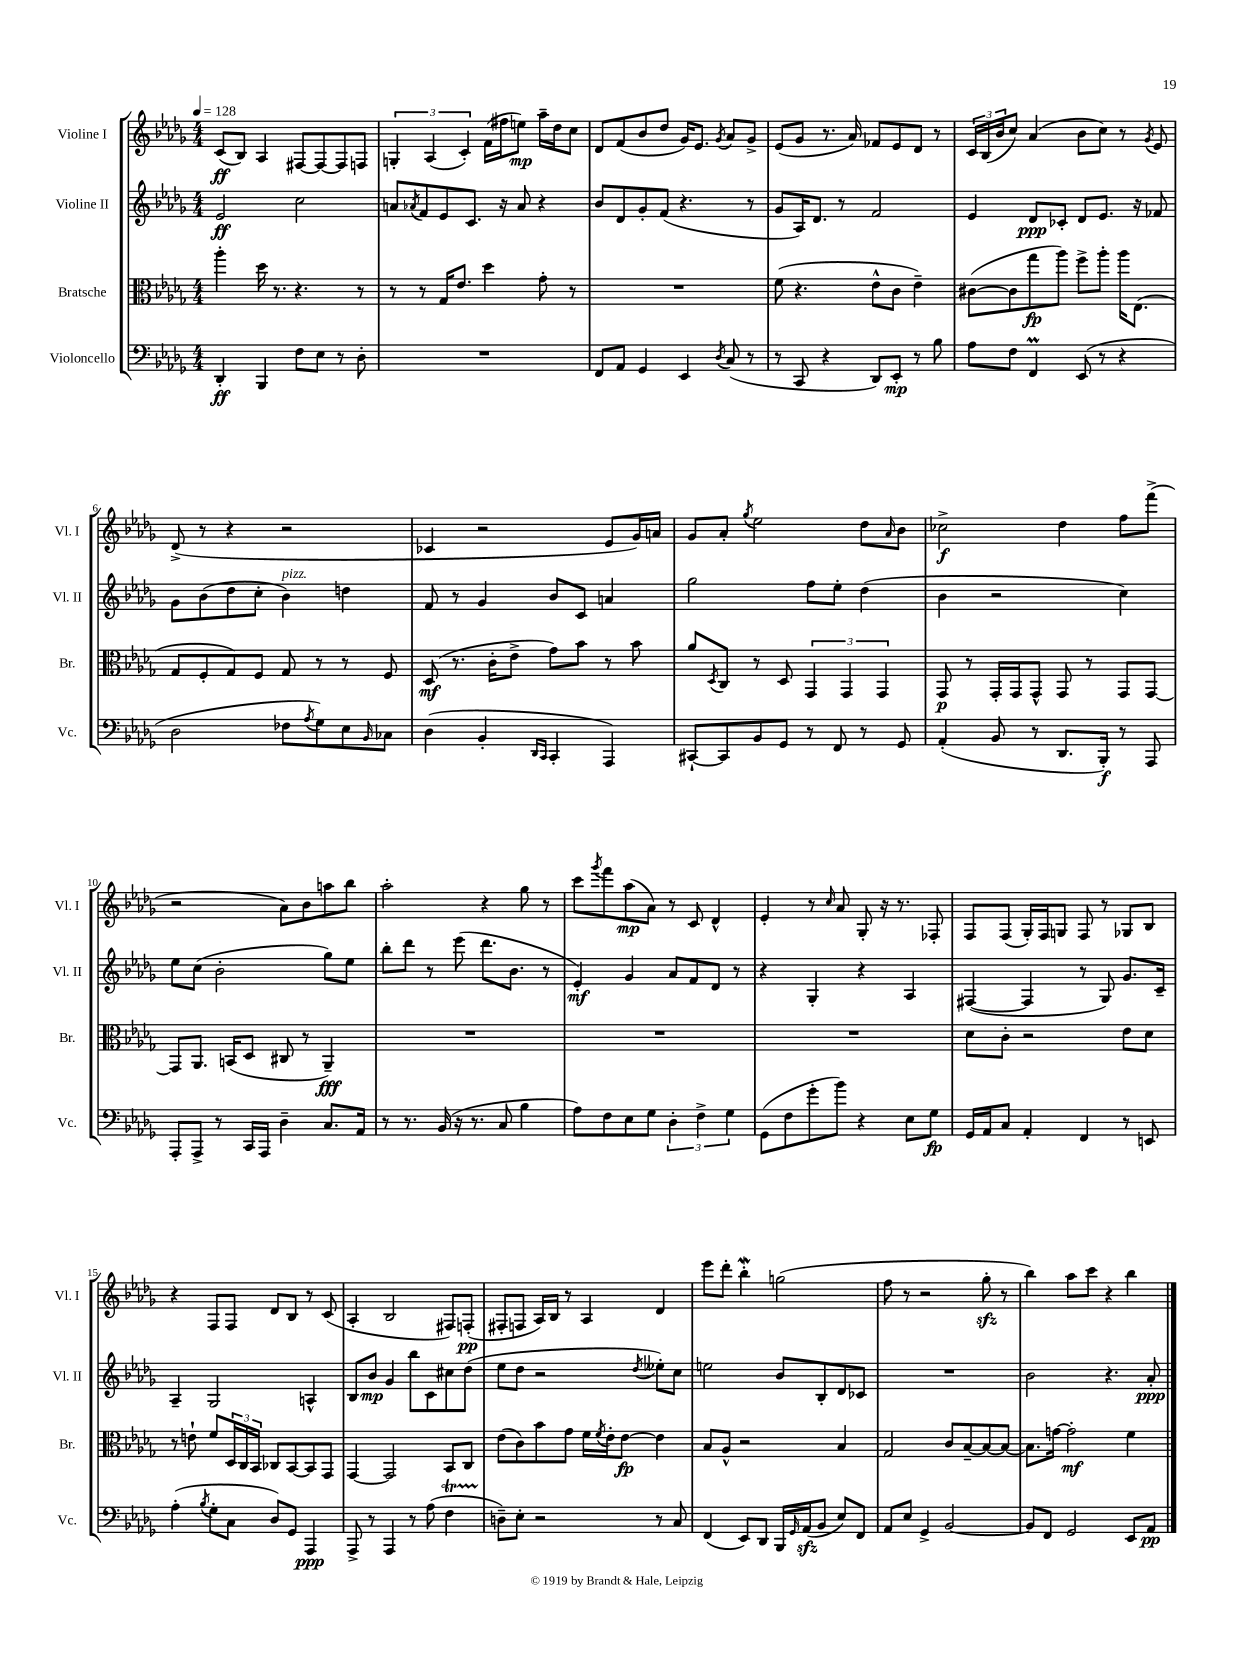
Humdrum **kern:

**kern	**kern	**kern	**kern
*staff4	*staff3	*staff2	*staff1
*clefF4	*clefC3	*clefG2	*clefG2
*k[b-e-a-d-g-]	*k[b-e-a-d-g-]	*k[b-e-a-d-g-]	*k[b-e-a-d-g-]
*M4/4	*M4/4	*M4/4	*M4/4
*MM128	*MM128	*MM128	*MM128
4DD-'	4aa-'	2e-	(8c
.	.	.	8B-)
4BBB-	16dd-	.	4A-
.	8.r	.	.
8F	4.r	2cc	[8F#
8E-	.	.	8F#_
8r	.	.	8F#]
8D-'	8r	.	8F
=	=	=	=
1r	8r	8a	6G'
.	.	8qa-	.
.	8r	8f	.
.	.	.	(6A-
.	16G-	8e-	.
.	8.e-	.	.
.	.	.	6c')
.	.	8.c	.
.	4dd-	.	(16f
.	.	16r	16ff#
.	.	8a-	8ee)
.	8g-'	4r	16aa-~
.	.	.	16dd-
.	8r	.	8cc
=	=	=	=
8FF	1r	8b-	8d-
8AA-	.	8d-	(8f
4GG-	.	8g-'	8b-
.	.	(8f	8dd-
4EE-	.	4.r	16g-)
.	.	.	8.e-
8qD-	.	.	8qg-
(8C	.	.	8a-
8r	.	8r	8g-^
=	=	=	=
8r	(8f	8g-	(8e-
8CC	4.r	16A-)	8g-
.	.	8.d-	.
4r	.	.	8.r
.	.	8r	.
.	.	.	16a-)
8DD-)	8e-^^	2f	8f-
8EE-'	8c	.	8e-
8r	4e-~)	.	8d-
8B-	.	.	8r
=	=	=	=
8A-	([8c#	4e-	24c
.	.	.	(24B-
.	.	.	24b-
8F	8c#]	.	8cc)
4FF	8gg-	8d-	(4a-
.	8aa-)	8c-'	.
(8EE-	8ff^	8d-	8b-
8r	8aa-'	8.e-	8cc)
4r	16aa-	.	8r
.	(8.E-	16r	.
.	.	.	8qg-
.	.	8f-	8e-
=	=	=	=
2D-	8G-	8g-	(8d-^
.	8F'	(8b-	8r
.	8G-)	8dd-	4r
.	8F	8cc'	.
8F-	8G-	4b-)	2r
8qA-	.	.	.
8G-)	8r	.	.
8E-	8r	4dd	.
16qqBB-	.	.	.
8C-	8F	.	.
=	=	=	=
(4D-	(8D-	8f	4c-
.	8.r	8r	.
4BB-'	.	4g-	2r
.	16c'	.	.
.	8e-^	.	.
16qqDD-	.	.	.
16qqCC	.	.	.
4CC'	8g-)	8b-	.
.	8b-	8c	.
4AAA-)	8r	4a	8e-
.	8b-	.	16g-)
.	.	.	16a
=	=	=	=
[8CC#`	8a-	2gg-	8g-
.	8qD-	.	.
8CC#]	8C	.	8a-'
.	.	.	8qgg-
8BB-	8r	.	2ee-
8GG-	8D-	.	.
8r	6GG-	8ff	.
8FF	.	8ee-'	.
.	6GG-	.	.
8r	.	(4dd-	8dd-
.	6GG-	.	.
.	.	.	16qqa-
8GG-	.	.	8b-
=	=	=	=
(4AA-'	8GG-	4b-	2cc-^
.	8r	.	.
8BB-	16GG-'	2r	.
.	16GG-	.	.
8r	8GG-^^	.	.
8.DD-	8GG-	.	4dd-
.	8r	.	.
16BBB-')	.	.	.
8r	8GG-	4cc)	8ff
8AAA-	[8GG-	.	(8fff^
=	=	=	=
8AAA-'	8GG-]	8ee-	2r
8AAA-^	8.AA-	(8cc	.
8r	.	2b-'	.
.	(16BB	.	.
16CC	8D-	.	.
16AAA-	.	.	.
4D-~	8C#	.	8a-)
.	8r	.	8b-
8.C	4AA-~)	8gg-)	8aa
.	.	8ee-	8bb-
16AA-	.	.	.
=	=	=	=
8r	1r	8bb-'	2aa-'
8.r	.	8ddd-	.
.	.	8r	.
(16BB-	.	.	.
16r	.	(8eee-	.
8.r	.	.	.
.	.	8.ddd-	4r
8C	.	.	.
.	.	8.b-	.
4B-	.	.	8gg-
.	.	8r	8r
=	=	=	=
8A-)	1r	4e-')	8ccc
.	.	.	8qggg-
8F	.	.	8fff
8E-	.	4g-	(8aa-
8G-	.	.	8a-)
6D-'	.	8a-	8r
.	.	8f	8c
6F^	.	.	.
.	.	8d-	4d-^^
6G-	.	.	.
.	.	8r	.
=	=	=	=
(8GG-	1r	4r	4e-'
8F	.	.	.
8g-'	.	4G-'	8r
.	.	.	16qqcc
8b-)	.	.	8a-
4r	.	4r	8G-'
.	.	.	16r
.	.	.	8.r
8E-	.	4A-	.
8G-	.	.	8F-'
=	=	=	=
16GG-	8d-	([4F#	8F
16AA-	.	.	.
8C	8c'	.	(8F
4AA-'	2r	4F#]	16G-')
.	.	.	16F
.	.	.	8G
4FF	.	8r	8F
.	.	8G-)	8r
8r	8e-	8.g-	8G-
8EE	8d-	.	8B-
.	.	16c~	.
=	=	=	=
(4A-'	8r	4A-~	4r
.	8e`	.	.
8qB-	.	.	.
8G-'	8f	2G-	8F
8C	24D-	.	8F
.	24C	.	.
.	24BB-	.	.
8D-)	8C-	.	8d-
8GG-	[8BB-	.	8B-
4AAA-	8BB-]	4A^^	8r
.	8GG-	.	(8c
=	=	=	=
8AAA-^	[4GG-	8B-	4A-'
8r	.	8b-	.
4AAA-	2GG-]	4g-	2B-
8r	.	8bb-	.
(8A-	.	8c	.
4F	8BB-	8cc#	8F#)
.	8C	(8dd-	(8F'
=	=	=	=
8D~)	(8e-	8ee-	8F#'
8E-'	8c)	8dd-	8F
2r	8b-	2r	16A-)
.	.	.	16B-
.	8g-	.	8r
.	16f	.	4A-
.	8qf	.	.
.	16e-'	.	.
.	[8e-	.	.
.	.	8qdd-	.
8r	4e-]	8ee--')	4d-
8C	.	8cc	.
=	=	=	=
(4FF	8B-	2ee	8eee-
.	8A-^^	.	8ddd-'
8EE-)	2r	.	4bb-'
8DD-	.	.	.
16BBB-	.	8b-	(2gg
16qqGG-	.	.	.
(16AA-	.	.	.
8BB-	.	8B-'	.
8E-)	4B-	8d-	.
8FF	.	8c-	.
=	=	=	=
8AA-	2G-	1r	8ff
8E-	.	.	8r
4GG-^	.	.	2r
[2BB-	8c	.	.
.	[8B-~	.	.
.	8B-_	.	8gg-'
.	8B-_	.	8r
=	=	=	=
8BB-]	8.B-]	2b-	4bb-)
8FF	.	.	.
.	[16g	.	.
2GG-	2g']	.	8aa-
.	.	.	8ccc
.	.	4.r	4r
8EE-	4f	.	4bb-
8AA-	.	8a-'	.
==	==	==	==
*-	*-	*-	*-
